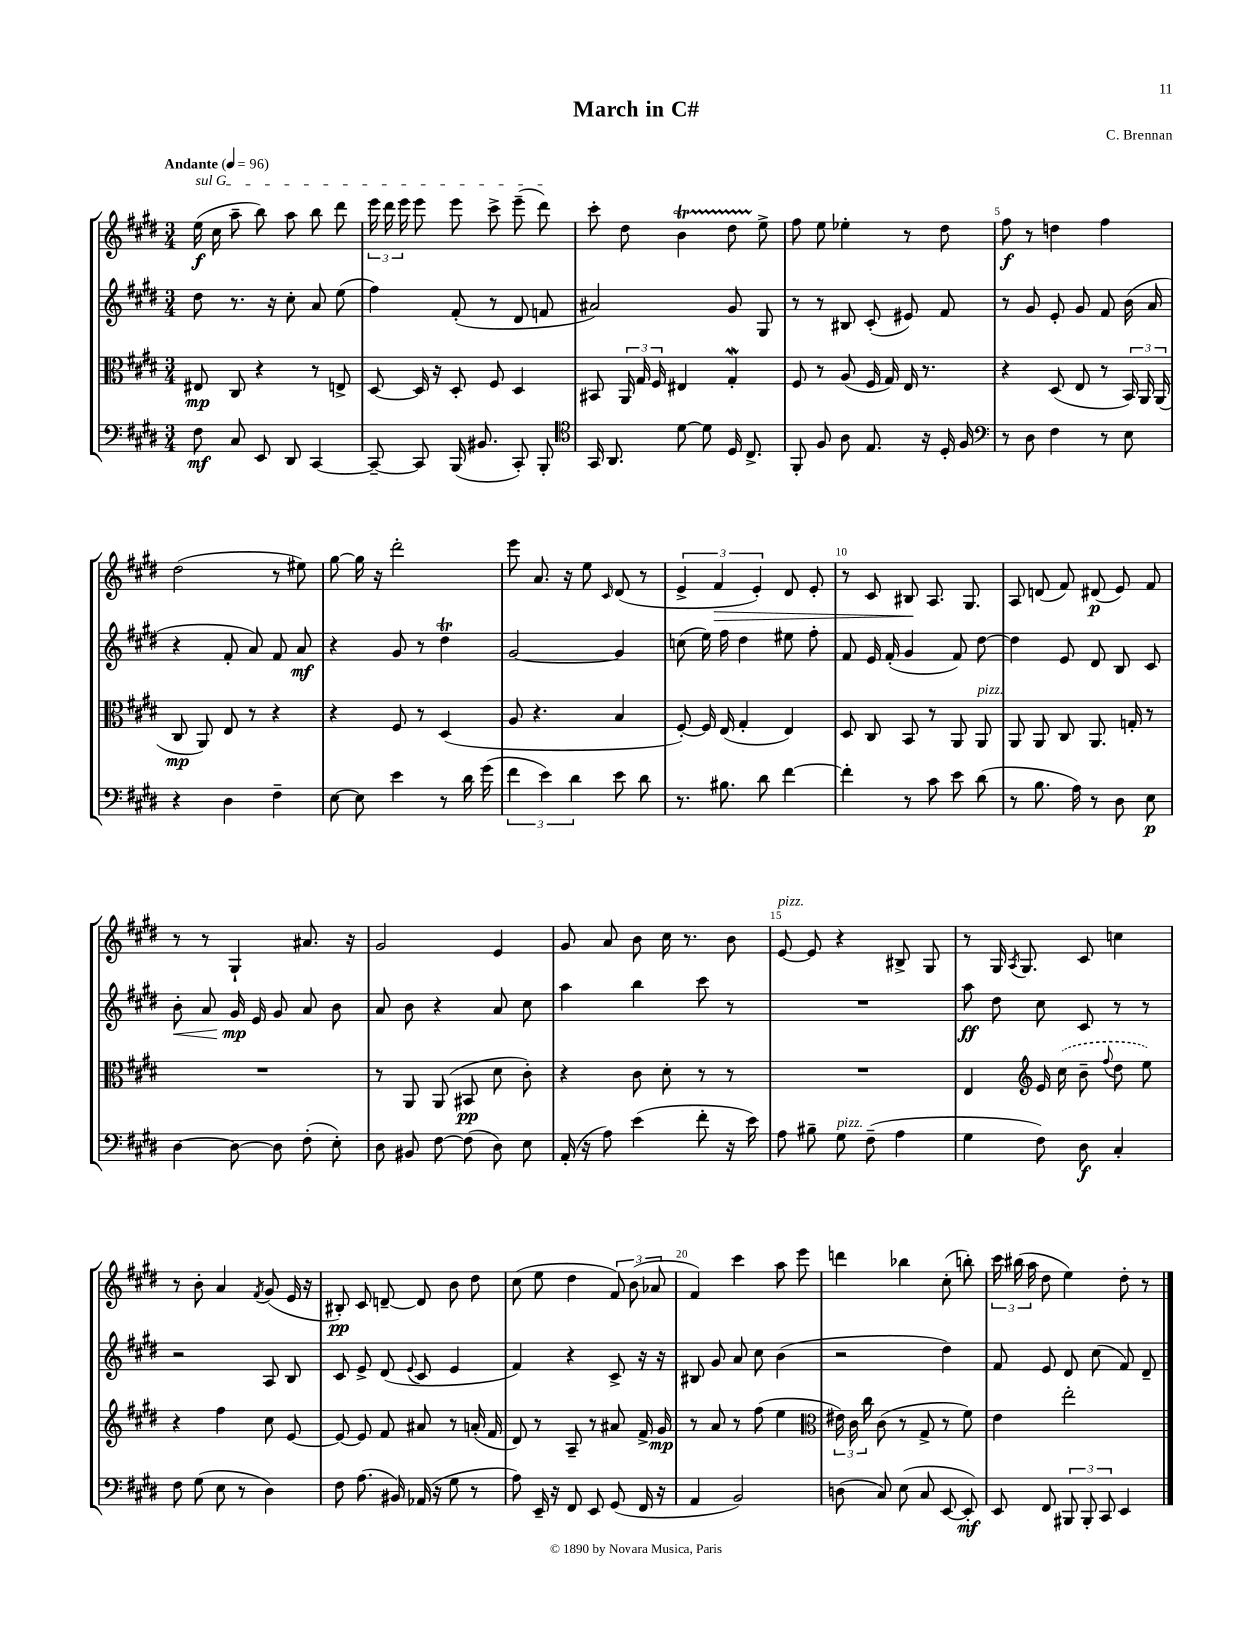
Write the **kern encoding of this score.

**kern	**kern	**kern	**kern
*staff4	*staff3	*staff2	*staff1
*clefF4	*clefC3	*clefG2	*clefG2
*k[f#c#g#d#]	*k[f#c#g#d#]	*k[f#c#g#d#]	*k[f#c#g#d#]
*M3/4	*M3/4	*M3/4	*M3/4
*MM96	*MM96	*MM96	*MM96
8F#	8E#	8dd#	(16ee
.	.	.	16cc#
8C#	8C#	8.r	8aa~
8EE	4r	.	8bb)
.	.	16r	.
8DD#	.	8cc#'	8aa
[4CC#	8r	8a	8bb
.	8E^	(8ee	8ddd#
=	=	=	=
8CC#~_	[8D#	4ff#)	24eee
.	.	.	24ddd#
.	.	.	24eee
8CC#]	16D#]	.	8eee
.	16r	.	.
(16BBB	8D#'	(8f#'	8eee
8.BB#	.	.	.
.	8F#	8r	8ccc#^
8CC#')	4D#	8d#	(8eee~
8BBB'	.	8f	8ddd#)
=	=	=	=
*clefC4	*	*	*
16GG#	8BB#	2a#)	8ccc#'
8.AA	.	.	.
.	24AA	.	8dd#
.	24G#	.	.
.	24F#	.	.
[8d#	4E#	.	4b
8d#]	.	.	.
16D#	4G#'	8g#	8dd#
8.C#^	.	.	.
.	.	8G#	8ee^
=	=	=	=
8FF#'	8F#	8r	8ff#
8F#	8r	8r	8ee
8A	(8A	8B#	4ee-'
8.E	16F#	(8c#'	.
.	16G#)	.	.
.	16E	8e#)	8r
16r	8.r	.	.
16D#'	.	8f#	8dd#
16F#	.	.	.
=	=	=	=
*clefF4	*	*	*
8r	4r	8r	8ff#
8D#	.	8g#	8r
4F#	(8D#	8e'	4dd
.	8E	8g#	.
8r	8r	8f#	4ff#
8E	24BB)	(16b	.
.	24AA	.	.
.	.	16a	.
.	(24AA	.	.
=	=	=	=
4r	8C#	4r	(2dd#
.	8AA)	.	.
4D#	8E	8f#'	.
.	8r	8a)	.
4F#~	4r	8f#	8r
.	.	8a	8ee#)
=	=	=	=
[8E	4r	4r	[8gg#
8E]	.	.	16gg#]
.	.	.	16r
4e	8F#	8g#	2ddd#'
.	8r	8r	.
8r	(4D#	4dd#	.
16d#	.	.	.
(16g#	.	.	.
=	=	=	=
6f#	8A	[2g#	8eee
.	4.r	.	8.a
6e)	.	.	.
.	.	.	16r
6d#	.	.	.
.	.	.	8ee
.	.	.	16qqc#
8e	4B	4g#]	(8d#
8d#	.	.	8r
=	=	=	=
8.r	[8F#')	(8cc	6e^
.	16F#]	16ee)	.
.	.	.	6f#
8.B#	(16E	16ff#	.
.	4G#'	4dd#	.
.	.	.	6e')
8d#	.	.	.
[4f#	4E)	8ee#	8d#
.	.	8ff#'	8e'
=	=	=	=
4f#']	8D#	8f#	8r
.	8C#	16e	8c#
.	.	(16f#'	.
8r	8BB	4g#	8B#
8c#	8r	.	8.A
8e	8AA	8f#)	.
.	.	.	8.G#
(8d#	8AA	[8dd#	.
=	=	=	=
8r	8AA	4dd#]	8A
8.B	8AA	.	(8d
.	8C#	8e	8f#)
16A)	.	.	.
8r	8.AA	8d#	(8d#
8D#	.	8B	8e)
.	16G'	.	.
8E	8r	8c#	8f#
=	=	=	=
[4D#	2.r	8b'	8r
.	.	8a	8r
8D#_	.	16g#	4G#`
.	.	16e	.
8D#]	.	8g#	.
(8F#'	.	8a	8.a#
8E')	.	8b	.
.	.	.	16r
=	=	=	=
8D#	8r	8a	2g#
8BB#	8AA	8b	.
[8F#	(8AA	4r	.
(8F#]	8BB#	.	.
8D#)	8d#	8a	4e
8E	8c#')	8cc#	.
=	=	=	=
(16AA'	4r	4aa	8g#
16r	.	.	.
8A)	.	.	8a
(4e	8c#	4bb	8b
.	8d#'	.	16cc#
.	.	.	8.r
8f#'	8r	8ccc#	.
16r	8r	8r	8b
16e)	.	.	.
=	=	=	=
8A	2.r	2.r	[8e
8B#~	.	.	8e]
8G#	.	.	4r
(8F#~	.	.	.
4A	.	.	8B#^
.	.	.	8G#
=	=	=	=
4G#	4E	8aa	8r
.	.	8dd#	16G#
.	.	.	8qA
.	.	.	8.G#
*	*clefG2	*	*
8F#)	16e	8cc#	.
.	(16cc#	.	.
8D#	8b~	8c#	8c#
.	8qqff#	.	.
4C#'	8dd#	8r	4cc
.	8ee)	8r	.
=	=	=	=
8F#	4r	2r	8r
(8G#	.	.	8b'
8E	4ff#	.	4a
8r	.	.	.
.	.	.	8qf#
4D#)	8cc#	8A	(8g#
.	[8e	8B	16e
.	.	.	16r
=	=	=	=
8F#	8e_	8c#	8B#')
(8.A	8e]	8e^	8c#
.	8f#	(8d#	[8d~
16BB#)	.	.	.
.	.	8qqe	.
(16AA-	8a#	8c#	8d]
16r	.	.	.
8G#	8r	4e	8b
8r	(16a'	.	8dd#
.	16f#	.	.
=	=	=	=
8A)	8d#)	4f#)	(8cc#
16EE~	8r	.	8ee
16r	.	.	.
8FF#	8A~	4r	4dd#
8EE	8r	.	.
(8GG#	8a#	8c#^	12f#)
.	.	.	(12b
16FF#	16f#^	16r	.
.	.	.	12a-
16r	16g#	16r	.
=	=	=	=
4AA	8r	8B#	4f#)
.	8a	8g#	.
2BB)	8r	8a	4ccc#
.	(8ff#	8cc#	.
.	4ee	(4b	8aa
.	.	.	8eee
=	=	=	=
*	*clefC3	*	*
(8D	24e#)	2r	4ddd
.	24c#	.	.
.	24cc#	.	.
8C#)	(8c#	.	.
(8E	8r	.	4bb-
8C#	8G#^	.	.
[8EE	8r	4dd#)	(8cc#'
8EE'])	8f#)	.	8bb')
=	=	=	=
8EE	4e	8f#	24ccc#
.	.	.	(24bb#
.	.	.	24aa
8FF#	.	8e	8dd#
12BBB#	2ee'	8d#	4ee)
12BBB#'	.	.	.
.	.	(8cc#	.
12CC#	.	.	.
4EE	.	8f#)	8dd#'
.	.	8d#~	8r
==	==	==	==
*-	*-	*-	*-
